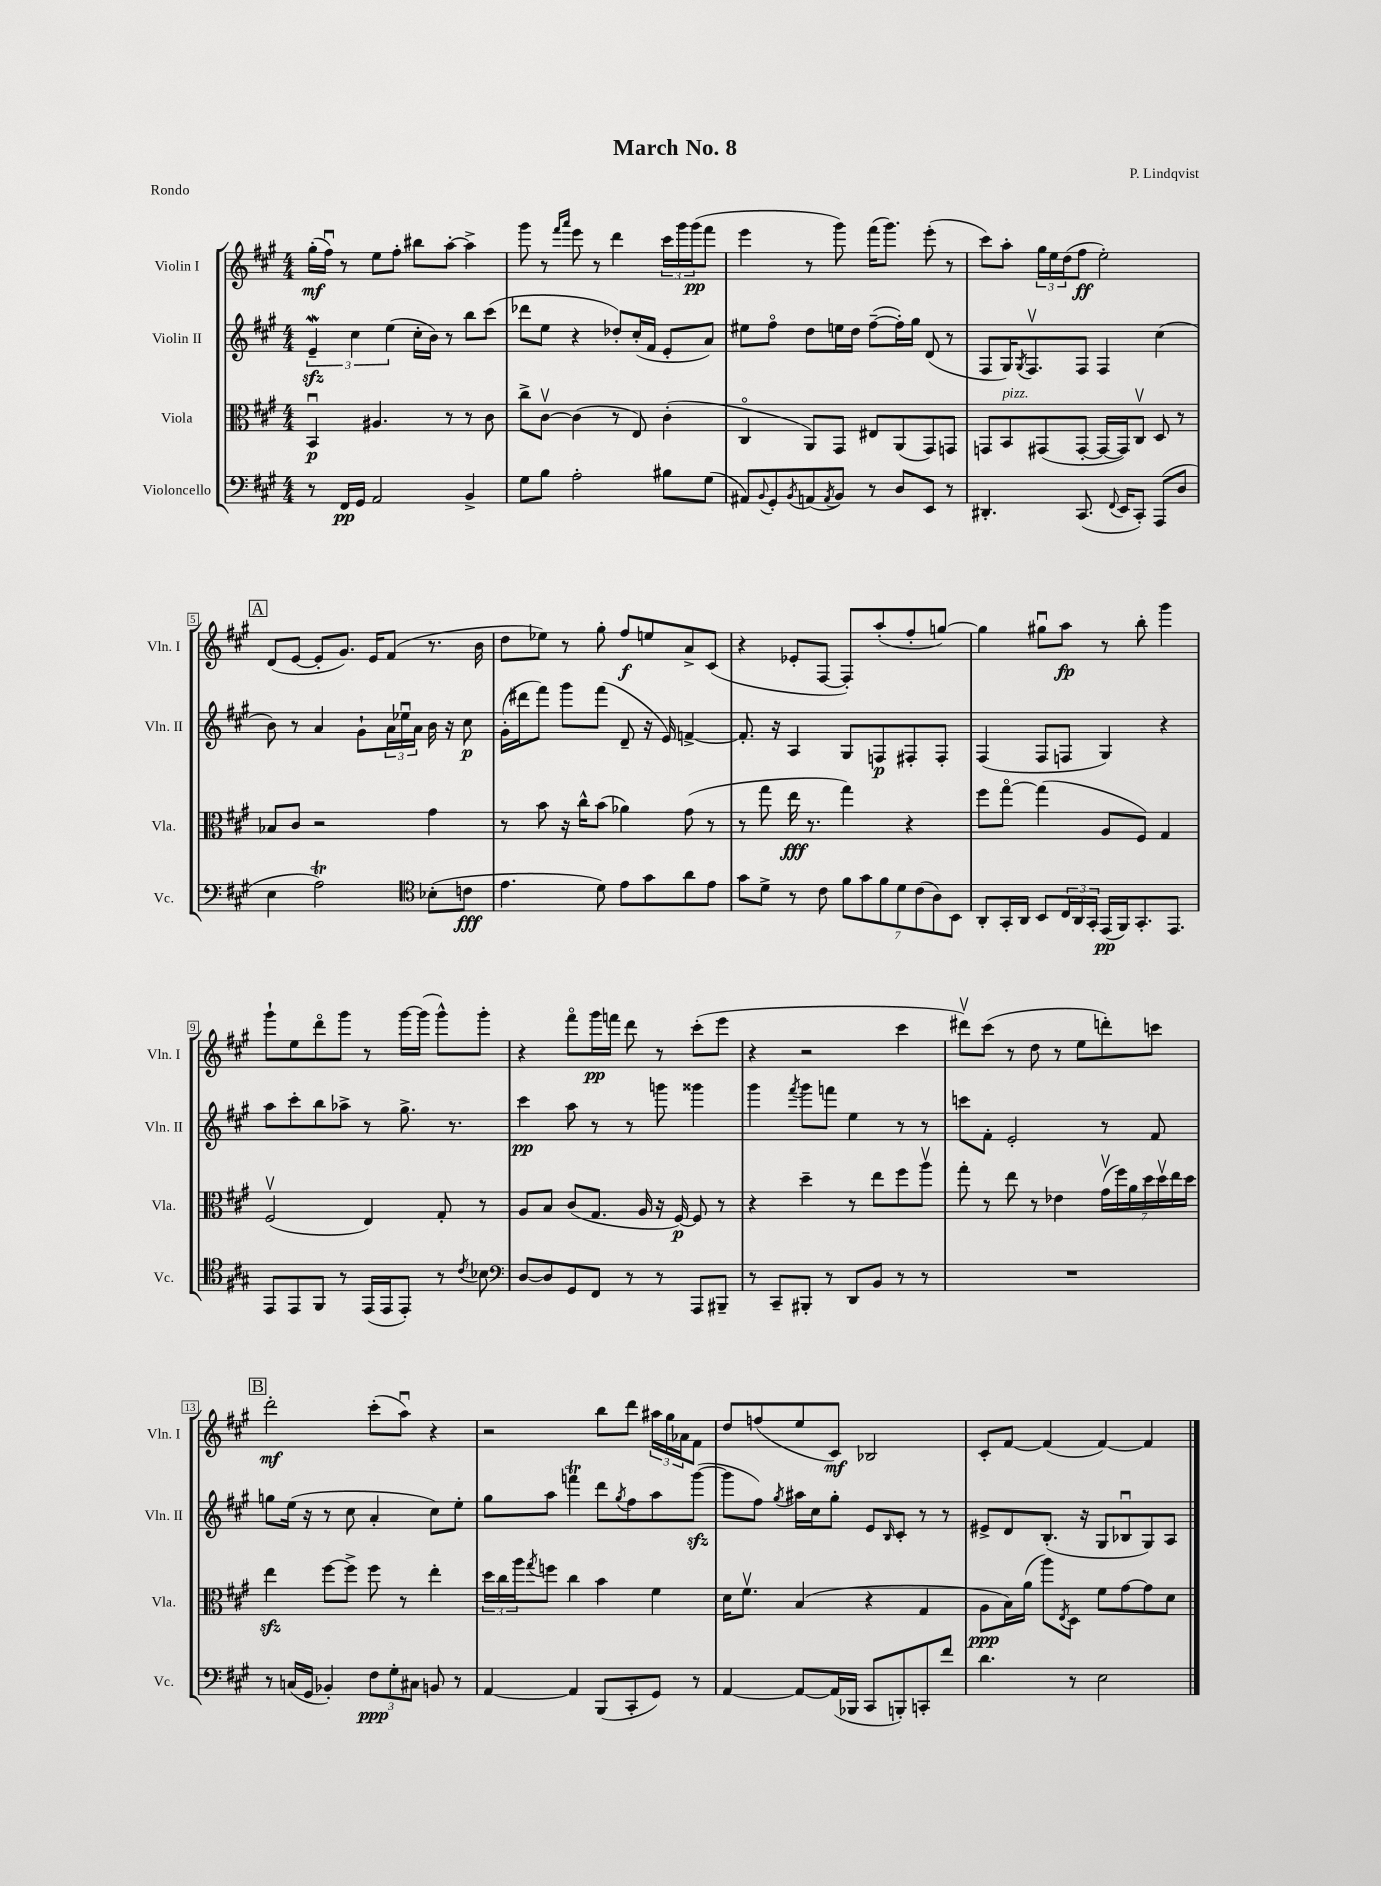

**kern	**dynam	**kern	**dynam	**kern	**dynam	**kern	**dynam
*part4	*part4	*part3	*part3	*part2	*part2	*part1	*part1
*staff4	*staff4	*staff3	*staff3	*staff2	*staff2	*staff1	*staff1
*I"Violoncello	*	*I"Viola	*	*I"Violin II	*	*I"Violin I	*
*I'Vc.	*	*I'Vla.	*	*I'Vln. II	*	*I'Vln. I	*
*clefF4	*	*clefC3	*	*clefG2	*	*clefG2	*
*k[f#c#g#]	*	*k[f#c#g#]	*	*k[f#c#g#]	*	*k[f#c#g#]	*
*M4/4	*	*M4/4	*	*M4/4	*	*M4/4	*
=1	=1	=1	=1	=1	=1	=1	=1
8r	.	4BBu/	p	6ezzW~/	.	(16gg#'\LL	mf
.	.	.	.	.	.	16ff#u\JJ)	.
16FF#/LL	pp	.	.	.	.	8r	.
.	.	.	.	6cc#\	.	.	.
16GG#/JJ	.	.	.	.	.	.	.
2AA/	.	4.A#X/	.	.	.	8ee\L	.
.	.	.	.	(6ee\	.	.	.
.	.	.	.	.	.	8ff#'\J	.
.	.	.	.	16cc#'\LL	.	8bb#X\L	.
.	.	.	.	16b\JJ)	.	.	.
.	.	8r	.	8r	.	[8aa'\J	.
4BB^/	.	8r	.	8bb\L	.	4aa^\]	.
.	.	8c#\	.	(8ccc#\J	.	.	.
=2	=2	=2	=2	=2	=2	=2	=2
8G#\L	.	8cc#^\L	.	8ddd-X\L	.	8ggg#\	.
8B\J	.	[8c#v\J	.	8ee\J	.	8r	.
.	.	.	.	.	.	16qqfff#/LL	.
.	.	.	.	.	.	16qqaaa/JJ	.
2A'\	.	(4c#\]	.	4r	.	8eee\	.
.	.	.	.	.	.	8r	.
.	.	8r	.	8dd-X'/L)	.	4ddd\	.
.	.	8E/)	.	(16cc#'/L	.	.	.
.	.	.	.	16f#/JJ	.	.	.
8B#X\L	.	(4c#'\	.	8e'/L	.	24ccc#\LL	.
.	.	.	.	.	.	24ggg#\	.
.	.	.	.	.	.	(24ggg#\J	pp
(8G#\J	.	.	.	8a/J)	.	8fff#\J	.
=3	=3	=3	=3	=3	=3	=3	=3
8AA#X/L)	.	4C#/	.	8ee#X\L	.	4eee\	.
8qqBB/	.	.	.	.	.	.	.
8GG#'/	.	.	.	8ff#\J	.	.	.
8qBB/	.	.	.	.	.	.	.
(8AAn/	.	8AA/L)	.	8dd\L	.	8r	.
8qAA/	.	.	.	.	.	.	.
8BB/J)	.	8GG#/J	.	16een\L	.	8ggg#\)	.
.	.	.	.	16dd\JJ	.	.	.
8r	.	8E#X/L	.	([8ff#~\L	.	(16fff#\KL	.
.	.	.	.	.	.	8.ggg#\J)	.
8D/L	.	(8AA/	.	16ff#'\L])	.	.	.
.	.	.	.	16gg#\JJ	.	.	.
8EE/J	.	8GG#/)	.	(8d/	.	(8eee'\	.
8r	.	8GGn/J	.	8r	.	8r	.
=4	=4	=4	=4	=4	=4	=4	=4
4.DD#X'/	.	8GGn/L	.	8F#/L	.	8ccc#\L)	.
!	!	!LO:TX:a:i:t=pizz.	!	!	!	!	!
.	.	8BB/	.	16G#/K)	.	8aa'\J	.
.	.	.	.	8qG#/	.	.	.
.	.	.	.	8.F#v/	.	.	.
.	.	(8GG#X/	.	.	.	24gg#\LL	.
.	.	.	.	.	.	24ee\	.
.	.	.	.	.	.	(24dd\J	.
(8.CC#/	.	[8GG#'/J	.	8F#/J	.	8ff#\J	ff
.	.	16GG#/LL_	.	4F#/	.	2ee'\)	.
8qqFF#/	.	.	.	.	.	.	.
16EE/KL	.	16GG#/J])	.	.	.	.	.
8CC#'/J)	.	8C#v/J	.	.	.	.	.
(8AAA/L	.	8D/	.	(4cc#\	.	.	.
8D/J	.	8r	.	.	.	.	.
!!LO:LB:g=z
!!LO:REH:place=s1:t=A
=5	=5	=5	=5	=5	=5	=5	=5
4E\	.	8B-X/L	.	8b\)	.	(8d/L	.
.	.	8c#/J	.	8r	.	[8e/J	.
2AT\)	.	2r	.	4a/	.	8e'/L]	.
.	.	.	.	.	.	8.g#/J)	.
.	.	.	.	8g#`\L	.	.	.
.	.	.	.	.	.	16e/KL	.
.	.	.	.	24a\L	.	(8f#/J	.
.	.	.	.	24ee-Xu\	.	.	.
.	.	.	.	24a\JJ	.	.	.
*clefC4	*	*	*	*	*	*	*
(8B-X'\L	.	4g#\	.	16b\	.	8.r	.
.	.	.	.	16r	.	.	.
8cn\J	fff	.	.	8cc#\	p	.	.
.	.	.	.	.	.	16b\	.
=6	=6	=6	=6	=6	=6	=6	=6
4.e\	.	8r	.	(16g#'\LL	.	8dd\L	.
.	.	.	.	16ddd#X\J	.	.	.
.	.	8b\	.	8fff#\J)	.	8ee-X\J)	.
.	.	16r	.	8ggg#\L	.	8r	.
.	.	16cc#^^\KL	.	.	.	.	.
8d\)	.	(8b\J	.	(8fff#\J	.	8gg#'\	.
8e\L	.	4a-X\)	.	8d~/	.	8ff#/L	f
8g#\	.	.	.	16r	.	8een/	.
.	.	.	.	16e/)	.	.	.
8a\	.	(8g#\	.	[4fn^/	.	8a^/	.
8e\J	.	8r	.	.	.	(8c#/J	.
=7	=7	=7	=7	=7	=7	=7	=7
8g#\L	.	8r	.	8.f'/]	.	4r	.
8d^\J	.	8gg#\	.	.	.	.	.
.	.	.	.	16r	.	.	.
8r	.	16ee\	fff	4A/	.	8e-X'/L	.
.	.	8.r	.	.	.	.	.
8c#\	.	.	.	.	.	[8F#/J	.
14f#\L	.	4gg#\)	.	8G#/L	.	8F#'/L])	.
14g#\	.	.	.	.	.	.	.
.	.	.	.	8Fn/	p	(8aa'/	.
14f#\	.	.	.	.	.	.	.
14d\	.	.	.	.	.	.	.
.	.	4r	.	8F#X'/	.	8ff#'/	.
(14c#\	.	.	.	.	.	.	.
14A\)	.	.	.	.	.	.	.
.	.	.	.	8F#'/J	.	[8ggn/J)	.
14BB\J	.	.	.	.	.	.	.
=8	=8	=8	=8	=8	=8	=8	=8
8AA'/L	.	8ff#\L	.	(4F#/	.	4gg\]	.
16GG#'/L	.	[8gg#\J	.	.	.	.	.
16AA/JJ	.	.	.	.	.	.	.
8BB/L	.	(4gg#\]	.	8F#/L	.	8gg#Xu\L	.
24C#/L	.	.	.	8Fn/J	.	8aa\J	fp
24AA/	.	.	.	.	.	.	.
24GG#'/JJ	.	.	.	.	.	.	.
(16EE/LL	pp	8A/L	.	4G#/)	.	8r	.
16FF#/J)	.	.	.	.	.	.	.
8.GG#'/	.	8F#/J)	.	.	.	8bb'\	.
.	.	4G#/	.	4r	.	4ggg#\	.
8.EE/J	.	.	.	.	.	.	.
!!LO:LB:g=z
=9	=9	=9	=9	=9	=9	=9	=9
8EE/L	.	(2F#v/	.	8aa\L	.	8ggg#`\L	.
8EE/	.	.	.	8ccc#'\	.	8ee\	.
8FF#/J	.	.	.	8bb\	.	8ddd\	.
8r	.	.	.	8aa-X^\J	.	8ggg#\J	.
(16EE/LL	.	4E/)	.	8r	.	8r	.
16EE/J	.	.	.	.	.	.	.
8EE'/J)	.	.	.	8.gg#^\	.	[16ggg#\LL	.
.	.	.	.	.	.	(16ggg#\JJ]	.
8r	.	8G#'/	.	.	.	8ggg#^^\L)	.
.	.	.	.	8.r	.	.	.
8qc#/	.	.	.	.	.	.	.
8B-X\	.	8r	.	.	.	8ggg#'\J	.
=10	=10	=10	=10	=10	=10	=10	=10
*clefF4	*	*	*	*	*	*	*
[8D/L	.	8A/L	.	4ccc#\	pp	4r	.
8D/]	.	8B/J	.	.	.	.	.
8GG#/	.	(8c#/L	.	8aa\	.	8fff#\L	.
8FF#/J	.	8.G#/J	.	8r	.	16ggg#\L	pp
.	.	.	.	.	.	16fffn\JJ	.
8r	.	.	.	8r	.	8ddd\	.
.	.	16A/	.	.	.	.	.
8r	.	16r	.	8gggn\	.	8r	.
.	.	[16F#/)	p	.	.	.	.
8AAA/L	.	8F#/]	.	4ggg##X\	.	(8ccc#'\L	.
8BBB#X~/J	.	8r	.	.	.	8eee\J	.
=11	=11	=11	=11	=11	=11	=11	=11
8r	.	4r	.	4ggg#\	.	4r	.
8CC#~/L	.	.	.	.	.	.	.
.	.	.	.	8qfff#/	.	.	.
8BBB#X'/J	.	4dd~\	.	8ggg#\L	.	2r	.
8r	.	.	.	8fffn\J	.	.	.
8DD/L	.	8r	.	4ee\	.	.	.
8BB/J	.	8ee\L	.	.	.	.	.
8r	.	8ff#\	.	8r	.	4ccc#\	.
8r	.	8aav\J	.	8r	.	.	.
=12	=12	=12	=12	=12	=12	=12	=12
1r	.	8gg#'\	.	8cccn\L	.	8ddd#Xv\L)	.
.	.	8r	.	8f#'\J	.	(8ccc#\J	.
.	.	8ee\	.	2e'/	.	8r	.
.	.	8r	.	.	.	8dd\	.
.	.	4e-X\	.	.	.	8r	.
.	.	.	.	.	.	8ee\L	.
.	.	(28g#v\LL	.	8r	.	8dddn'\)	.
.	.	28ff#\)	.	.	.	.	.
.	.	28a\	.	.	.	.	.
.	.	28dd\	.	.	.	.	.
.	.	.	.	8f#/	.	8cccn\J	.
.	.	28ddv\	.	.	.	.	.
.	.	28ee\	.	.	.	.	.
.	.	28dd\JJ	.	.	.	.	.
!!LO:LB:g=z
!!LO:REH:place=s1:t=B
=13	=13	=13	=13	=13	=13	=13	=13
8r	.	4eezz\	.	8ggn\L	.	2ddd'\	mf
(16Cn/LL	.	.	.	(16ee\Jk	.	.	.
16GG#/JJ	.	.	.	16r	.	.	.
4BB-X'/)	.	[8ff#\L	.	8r	.	.	.
.	.	8ff#^\J]	.	8cc#\	.	.	.
12F#\L	ppp	8ff#\	.	4a'/	.	(8ccc#'\L	.
12G#'\	.	.	.	.	.	.	.
.	.	8r	.	.	.	8aau\J)	.
12C#X\J	.	.	.	.	.	.	.
8BBn/	.	4ee'\	.	8cc#\L)	.	4r	.
8r	.	.	.	8ee'\J	.	.	.
=14	=14	=14	=14	=14	=14	=14	=14
[4AA/	.	24dd\LL	.	8gg#\L	.	2r	.
.	.	24cc#\	.	.	.	.	.
.	.	24aa\J	.	.	.	.	.
.	.	8qgg#/	.	.	.	.	.
.	.	8ffn\J	.	8aa\J	.	.	.
4AA/]	.	4cc#\	.	4fffnT\	.	.	.
(8BBB/L	.	4b\	.	8ddd\L	.	8bb\L	.
.	.	.	.	8qgg#/	.	.	.
8CC#'/	.	.	.	8ff#\	.	8ddd\J	.
8GG#/J)	.	4f#\	.	8aa\	.	24aa#X\LL	.
.	.	.	.	.	.	24gg#\	.
.	.	.	.	.	.	24a-X\J	.
8r	.	.	.	([8ggg#zz\J	.	8f#\J	.
=15	=15	=15	=15	=15	=15	=15	=15
[4AA/	.	16d\KL	.	8ggg#\L]	.	8dd/L	.
.	.	8.f#v\J	.	.	.	.	.
.	.	.	.	8ff#\J)	.	(8ffn/	.
.	.	.	.	8qgg#/	.	.	.
8AA/L_	.	(4B/	.	16aa#X\LL	.	8ee/	.
.	.	.	.	16cc#\J	.	.	.
(16AA/L]	.	.	.	8gg#'\J	.	8c#/J)	mf
16BBB-X/JJ	.	.	.	.	.	.	.
8CC#/L	.	4r	.	8e/L	.	2B-X/	.
.	.	.	.	16qqB/	.	.	.
8BBBn'/)	.	.	.	8c#'/J	.	.	.
8CCn'/	.	4G#/	.	8r	.	.	.
8f#/J	.	.	.	8r	.	.	.
=16	=16	=16	=16	=16	=16	=16	=16
4.d\	.	8A\L	ppp	8e#X^/L	.	8c#'/L	.
.	.	16B\L)	.	8d/	.	[8f#/J	.
.	.	(16a\JJ	.	.	.	.	.
.	.	8aa\L)	.	(8.B'/J	.	(4f#/]	.
.	.	8qE/	.	.	.	.	.
8r	.	8D\J	.	.	.	.	.
.	.	.	.	16r	.	.	.
2E\	.	8f#\L	.	8G#/L	.	[4f#/)	.
.	.	[8g#\	.	8B-Xu/	.	.	.
.	.	8g#\]	.	8G#/)	.	4f#/]	.
.	.	8d\J	.	8A/J	.	.	.
==	==	==	==	==	==	==	==
*-	*-	*-	*-	*-	*-	*-	*-
